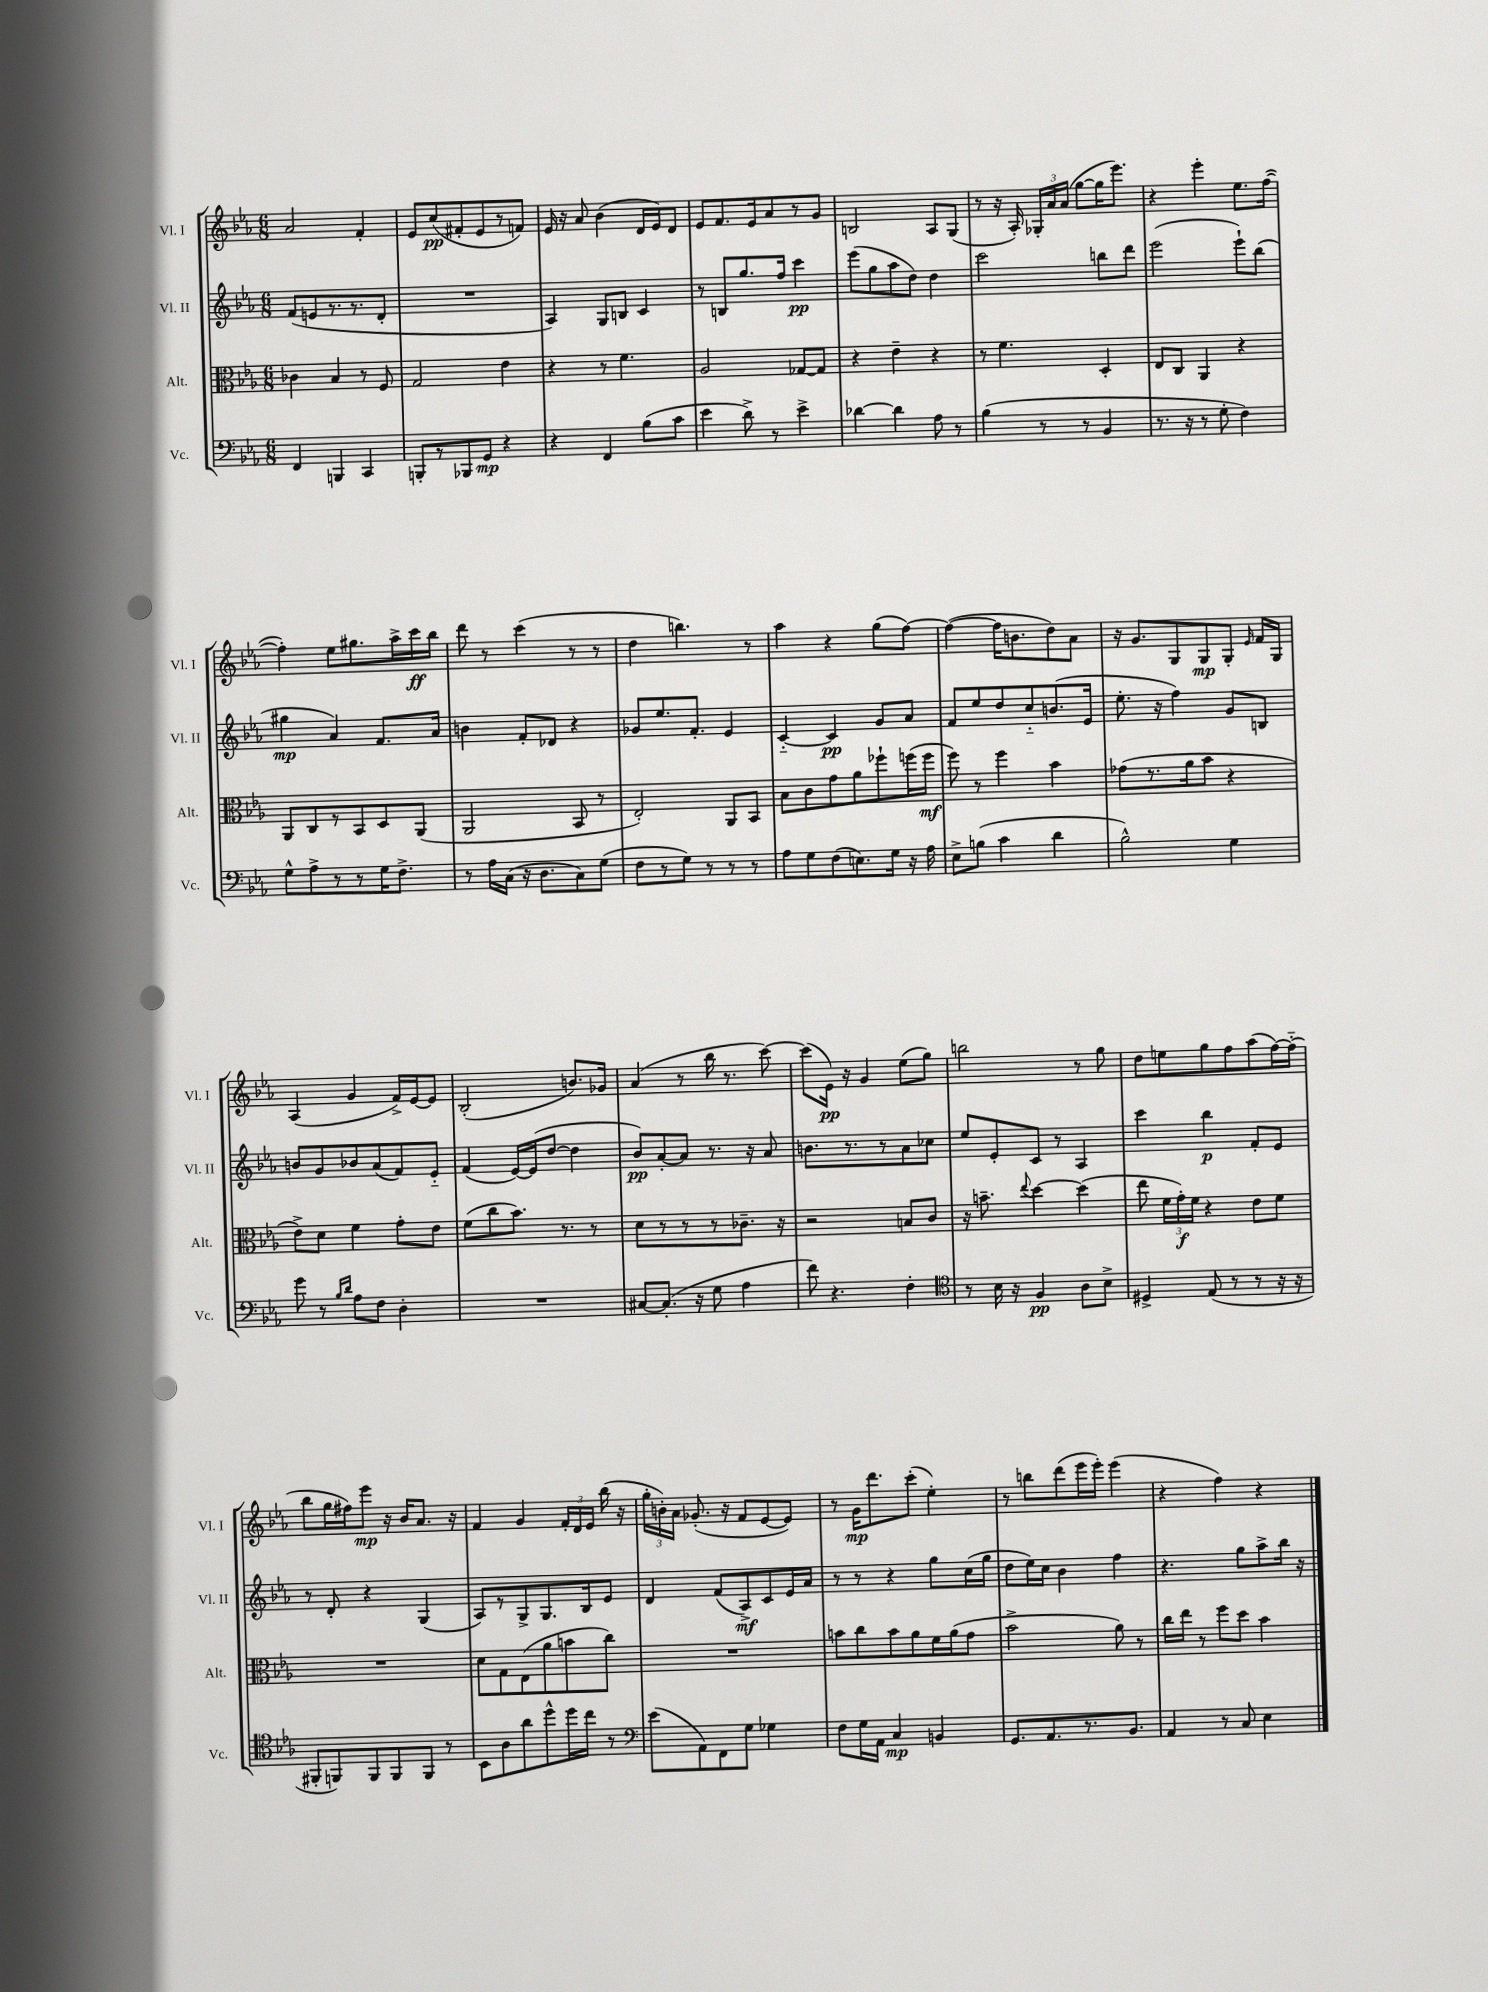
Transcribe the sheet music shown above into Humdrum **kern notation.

**kern	**kern	**kern	**kern
*staff4	*staff3	*staff2	*staff1
*clefF4	*clefC3	*clefG2	*clefG2
*k[b-e-a-]	*k[b-e-a-]	*k[b-e-a-]	*k[b-e-a-]
*M6/8	*M6/8	*M6/8	*M6/8
4FF	4c-	(8f	2a-
.	.	8e	.
4BBB	4B-	8.r	.
.	.	8.r	.
4CC	8r	.	4f'
.	8F	8d'	.
=	=	=	=
8BBB'	2G	2.r	8e-
8r	.	.	(8cc
8BBB-	.	.	8f#'
8GG	.	.	8e-
4r	4e-	.	8r
.	.	.	8f)
=	=	=	=
4r	4r	4A-)	16e-
.	.	.	16r
.	.	.	8a-
4FF	8r	8G	(4b-
.	4.f	8B	.
(8B-	.	4c	16d
.	.	.	16e-)
8c	.	.	8d
=	=	=	=
4e-	2A-	8r	8e-
.	.	8B	8.f
8d^)	.	8.gg	.
.	.	.	16e-
8r	.	.	8a-
.	.	16ff	.
4e-^	[8G-	4ccc	8r
.	8G-]	.	8g
=	=	=	=
[4d-	4r	(8eee-	2B
.	.	8gg	.
4d-]	4e-~	8aa-	.
.	.	8dd)	.
8A-	4r	4dd	8A-
8r	.	.	(8G
=	=	=	=
(4B-	8r	2ccc	8r
.	4.f	.	16r
.	.	.	16A-')
8r	.	.	24G-'
.	.	.	24a-
.	.	.	(24a-
8r	.	.	[8gg
4BB-	4D'	8bb	16gg]
.	.	.	8.eee-)
.	.	8ddd	.
=	=	=	=
8.r	8E-	(2eee-	4r
.	8C	.	.
16r	.	.	.
8r	4AA-	.	4eee-'
8G'	.	.	.
4F)	4r	8eee-`)	8.ee-
.	.	(8bb-	.
.	.	.	([16ff
=	=	=	=
8G^^	8AA-	4gg#	4ff'])
8A-^	8C	.	.
8r	8r	4a-)	8ee-
8r	8BB-	.	8.gg#
16G	8D	8.f	.
8.F^	.	.	16aa-^
.	(8AA-	.	16ccc
.	.	16a-	16bb-
=	=	=	=
8r	2AA-	4b	8ddd
16A-	.	.	8r
(16C	.	.	.
16r	.	8f'	(4ccc
8.D	.	.	.
.	.	8d-	.
8C)	8BB-	4r	8r
(8G	8r	.	8r
=	=	=	=
8F	2E-')	8g-	4dd
8r	.	8.ee-	.
8G)	.	.	4.bb)
.	.	8.f'	.
8r	.	.	.
8r	8AA-	4e-	.
8r	8BB-	.	8r
=	=	=	=
8A-	8B-	[4c'~	4aa-
8G	8c	.	.
(8F	8g	4c]	4r
8.E)	8a-	.	.
.	8ff-`	8g	(8gg
16G	.	.	.
16r	(16ff	8a-	[8ff)
16A-	16ff	.	.
=	=	=	=
8E-^	8ff)	8f	(4ff_
(8B	8r	8ee-	.
4c	4ff	8dd	16ff]
.	.	.	8.b
.	.	8cc'~	.
4d	4b-	(8.b	8dd)
.	.	.	8a-
.	.	16e-	.
=	=	=	=
2B-^^)	(8g-	8.ee-'	16r
.	.	.	8.g
.	8.r	.	.
.	.	16r	.
.	.	4ff)	8G
.	16a-	.	.
.	8b-	.	8G
4G	4r	8g	8G'
.	.	.	16qqe-
.	.	8B	16f
.	.	.	16G
=	=	=	=
8g	8e-^)	8b	(4A-
8r	8d	8g	.
16qqB-	.	.	.
16qqd	.	.	.
8A-	4f	8b-	4g
8F	.	(8a-	.
4D'	8g'	8f)	16f^)
.	.	.	[16e-
.	8e-	8e-'~	8e-]
=	=	=	=
2.r	(8f	(4f	(2B-'
.	8cc	.	.
.	8.b-)	[16e-)	.
.	.	(16e-]	.
.	.	[8dd	.
.	8.r	.	.
.	.	4dd]	8.b)
.	8r	.	.
.	.	.	16g-
=	=	=	=
[8C#	8d	8b-)	(4a-
(8.C#']	8r	[8a-'	.
.	8r	8a-]	8r
16r	.	.	.
8G	8r	8.r	16bb-
.	.	.	8.r
4A-	8.c-~	.	.
.	.	16r	.
.	.	8a-	[8ccc)
.	16r	.	.
=	=	=	=
8f)	2r	8.b	(8ccc]
4.r	.	.	16e-)
.	.	8.r	16r
.	.	.	4g
.	.	8r	.
4F'	8B	8a-	(8ee-
.	8c	8cc-	8gg)
=	=	=	=
*clefC4	*	*	*
8r	16r	8ee-	2bb
.	8.b~	.	.
16B-	.	8e-'	.
16r	.	.	.
.	8qqee-	.	.
4F	[4dd	8c	.
.	.	8r	.
8A-	(4dd]	4A-	8r
8B-^	.	.	8gg
=	=	=	=
4D#^	8ee-	4ccc	8dd
.	24f	.	8ee
.	24g')	.	.
.	24f	.	.
(8E-	4r	4bb-	8gg
8r	.	.	8ff
8r	8e-	8f'	(8aa-
16r	8f	8e-	[16ff)
16r	.	.	(16ff'~]
=	=	=	=
8FF#'	2.r	8r	8bb-
8FF)	.	8d'	16gg
.	.	.	16ff#)
8FF	.	4r	8eee-
8FF	.	.	16r
.	.	.	16b-
8FF	.	(4G	8.a-
8r	.	.	.
.	.	.	16r
=	=	=	=
8BB-	8d	8A-)	4f
8A-	8G	8r	.
8a-	(8E-	8G^	4g
8dd^^	8a-	8.G	.
16dd	8b	.	24f'
.	.	.	24d
16cc	.	16B-	.
.	.	.	24e-
8r	8cc)	8e-	(16bb-
.	.	.	16r
=	=	=	=
*clefF4	*	*	*
(8e-	2.r	4d	24gg'
.	.	.	24b')
.	.	.	24a-
8AA-)	.	.	(8.g-'
8FF	.	(8f	.
.	.	.	16r
8G	.	8A-^)	8f
4G-	.	8c	[8e-
.	.	16e-	8e-])
.	.	16a-	.
=	=	=	=
8F	8b	8r	8r
16G	8cc	8r	16g
16AA-	.	.	8.ddd
4C	8b	4r	.
.	8a-	.	(8ccc'
4BB	16f	8gg	4ee-')
.	(16a-	.	.
.	8g	(16cc	.
.	.	16gg	.
=	=	=	=
8.GG	2b-^	8dd	8r
.	.	16ee-)	8bb
8.AA-	.	16cc	.
.	.	4b-	(8ddd
8.r	.	.	16eee-
.	.	.	16eee-')
.	8a-)	4ff	(4eee-
8.BB-	.	.	.
.	8r	.	.
=	=	=	=
4AA-	16cc	4.r	4r
.	16ee-	.	.
.	8r	.	.
8r	8ff	.	4ff)
8C	8dd	8gg	.
4E-	4b-	8aa-^	4r
.	.	16bb-	.
.	.	16r	.
==	==	==	==
*-	*-	*-	*-
